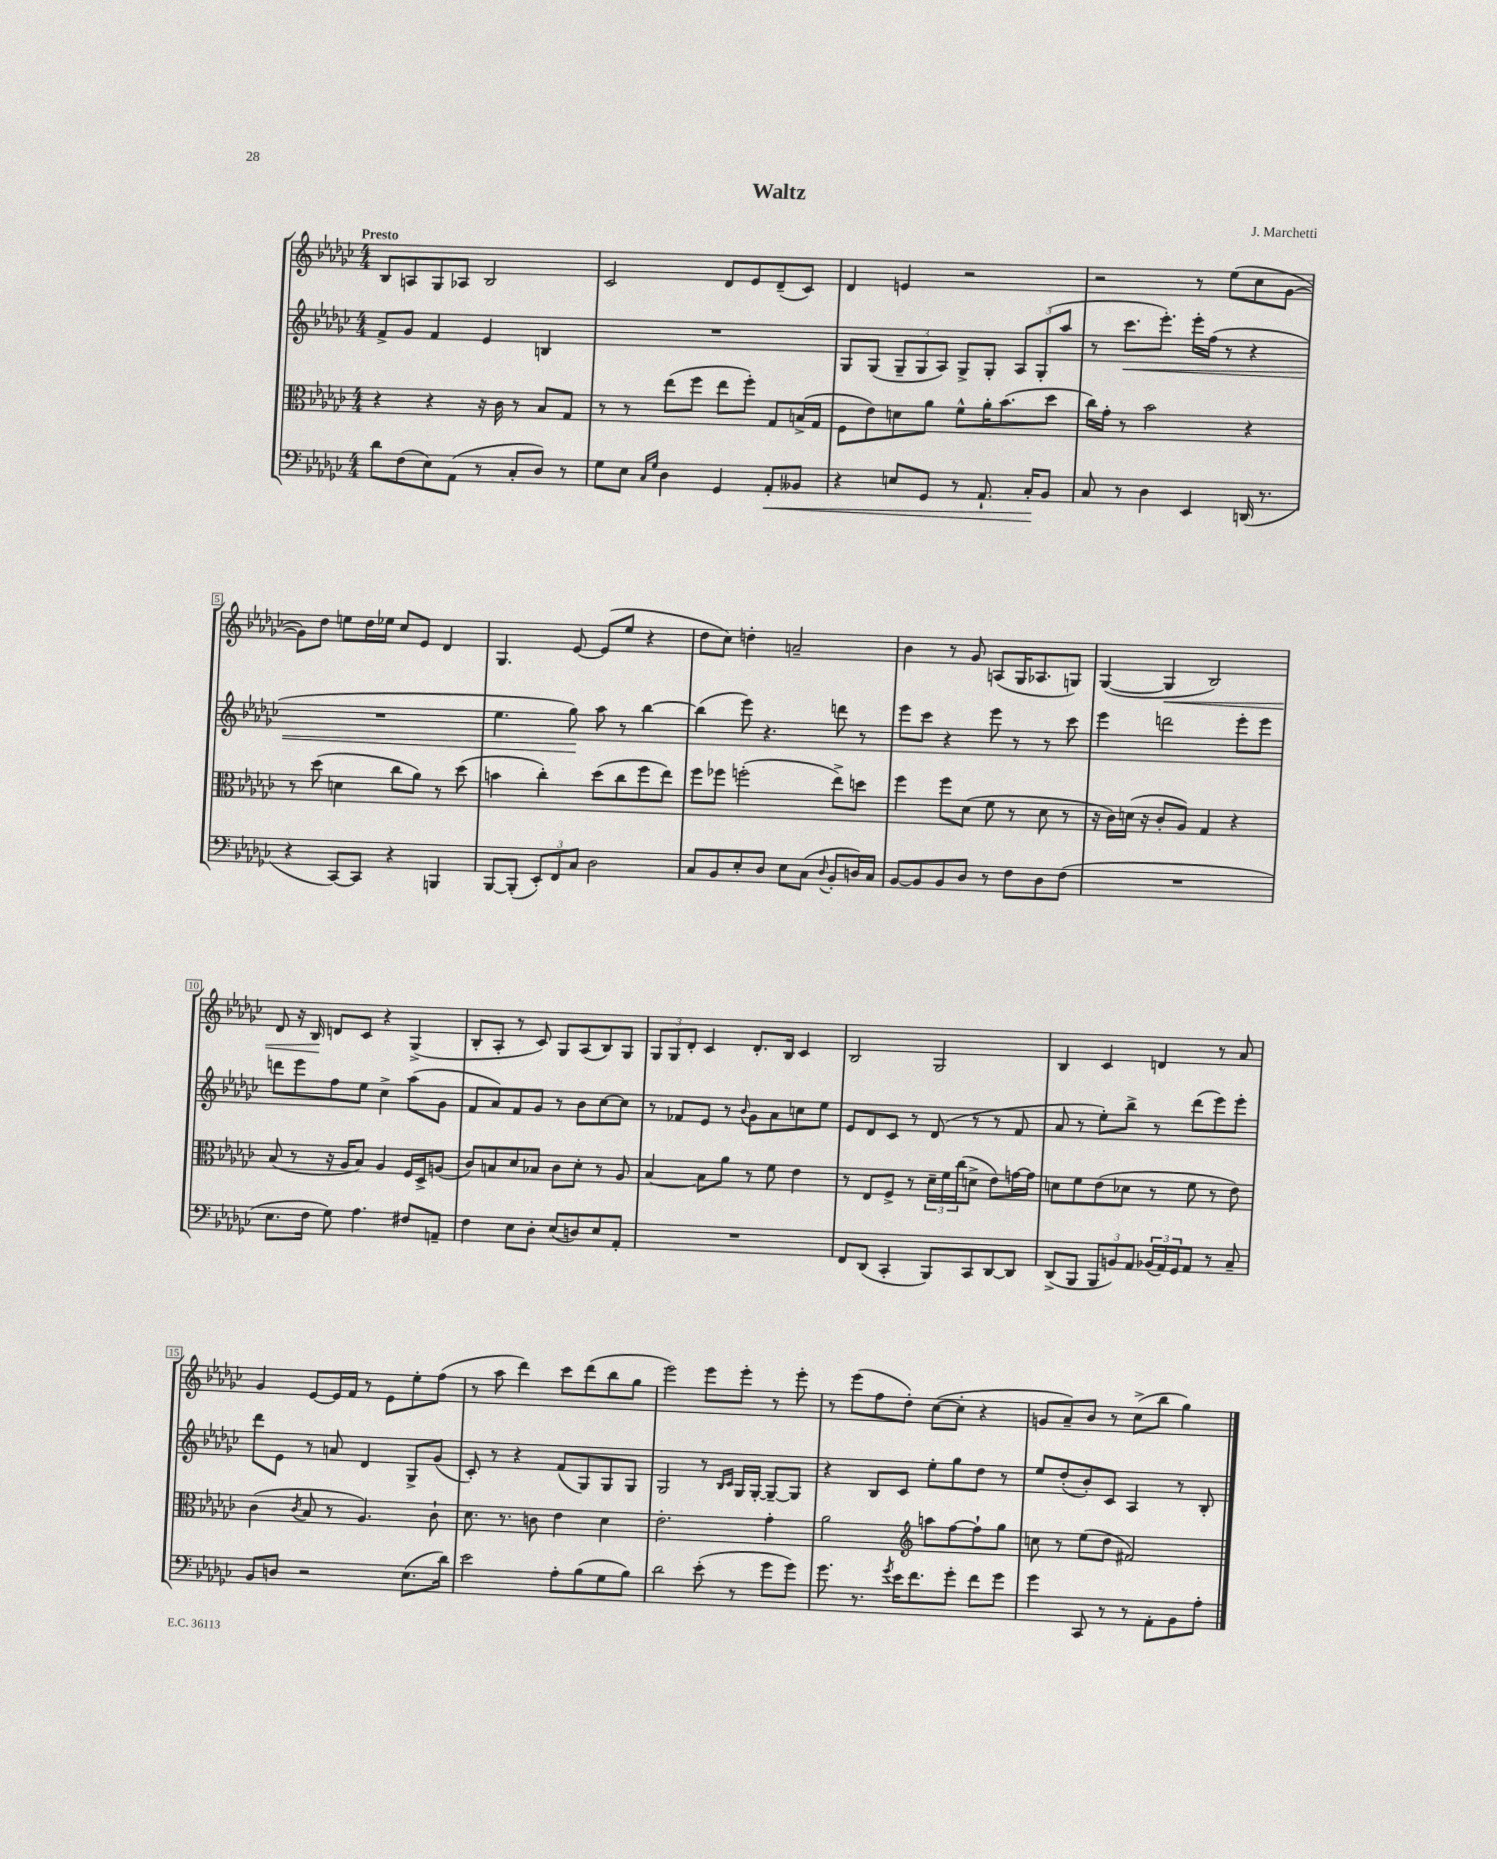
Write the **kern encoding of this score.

**kern	**kern	**kern	**kern
*staff4	*staff3	*staff2	*staff1
*clefF4	*clefC3	*clefG2	*clefG2
*k[b-e-a-d-g-c-]	*k[b-e-a-d-g-c-]	*k[b-e-a-d-g-c-]	*k[b-e-a-d-g-c-]
*M4/4	*M4/4	*M4/4	*M4/4
8d-	4r	8f^	8B-
(8F	.	8g-	8A
8E-)	4r	4f	8G-
(8AA-	.	.	8A-
8r	16r	4e-	2B-
.	16c-	.	.
8C-'	8r	.	.
8D-)	8B-	4B	.
8r	8G-	.	.
=	=	=	=
8G-	8r	1r	2c-
8E-	8r	.	.
16qqC-	.	.	.
16qqG-	.	.	.
4D-	(8ee-	.	.
.	8ff	.	.
4GG-	8ee-	.	8d-
.	8ff')	.	8e-
8AA-'	8G-	.	(8d-~
8BB--	(16B^	.	8c-)
.	16G-	.	.
=	=	=	=
4r	8F	8G-	4d-
.	8e-)	(8G-	.
8E	8d	12G-~	4e
.	.	12G-	.
8GG-	8a-	.	.
.	.	12A-)	.
8r	8f^^	8G-^	2r
8.AA-`	16a-'	8G-'	.
.	(8.b-	.	.
.	.	12A-	.
16C-'	.	.	.
.	.	(12G-'	.
8BB-	8dd-	.	.
.	.	12aa-	.
=	=	=	=
8C-	16cc-)	8r	2r
.	16g-'	.	.
8r	8r	8.ccc-	.
4D-	2b-	.	.
.	.	8.eee-')	.
4EE-	.	16eee-'	8r
.	.	(16ff	.
.	.	8r	(8ee-
(16DD	4r	4r	8cc-
8.r	.	.	.
.	.	.	[8g-
=	=	=	=
4r	8r	1r	8g-])
.	(8dd-	.	8dd-
[8CC-)	4d	.	8ee
8CC-]	.	.	16dd-
.	.	.	16ee-
4r	8cc-	.	8cc-
.	8a-)	.	8e-
4BBB	8r	.	4d-
.	(8dd-	.	.
=	=	=	=
[8BBB-	4b	4.ee-	4.G-
(8BBB-']	.	.	.
12EE-')	4cc-')	.	.
12FF	.	.	.
.	.	8gg-)	[8e-
12C-	.	.	.
2D-	(8dd-	8aa-	(8e-]
.	8cc-	8r	8ee-
.	8ff	[4bb-	4r
.	8ee-)	.	.
=	=	=	=
8C-	8ff	(4bb-]	8dd-
8BB-	8ff-	.	8cc-)
8E-'	(2ff'	8eee-)	4dd'
8D-	.	4.r	.
8E-	.	.	2a~
(8C-	.	.	.
8qqD-	.	.	.
8BB-'	8ee-^)	8ddd	.
16D)	8dd	8r	.
16C-	.	.	.
=	=	=	=
[8BB-	4ff	8eee-	4b-
8BB-]	.	8ccc-	.
8BB-	8ff	4r	8r
8D-	(8d-	.	8g-
8r	8f	8eee-	(8A
8F	8r	8r	16G-
.	.	.	8.A-
8D-	8d-	8r	.
(8F	8r	8ccc-	8G)
=	=	=	=
1r	16r	4eee-	([4G-
.	16c-)	.	.
.	(16d	.	.
.	16r	.	.
.	8c-'	2ddd	4G-]
.	8A-)	.	.
.	4G-	.	2B-)
.	4r	8eee-'	.
.	.	8eee-	.
=	=	=	=
8.E-	(8B-	8ddd	8d-
.	8r	8eee-	16r
16F	.	.	16B-
8G-)	16r	8ff	8d
.	16A-	.	.
4.A-	8B-)	8ee-	8c-
.	4A-	4cc-^	4r
8F#	16F	(8aa-	(4G-^
.	16D-^	.	.
8AA~	(8A	8g-	.
=	=	=	=
4F	8c-)	8f	8B-'
.	8B	8a-)	8A-'
8E-	8d-	8f	8r
8D-'	8B-	8g-	8c-)
(8E-	8c-	8r	8G-
8D)	8d-'	8b-	(8A-
8E-	8r	[8cc-	8B-)
8AA-'	8A-	8cc-]	8G-
=	=	=	=
1r	[4B-	8r	12G-
.	.	.	12G-
.	.	8f-	.
.	.	.	12d-'
.	8B-]	8e-	4c-
.	8a-	8r	.
.	.	8qqb-	.
.	8r	8g-	8.d-'
.	8f	8a-	.
.	.	.	16B-
.	4e-	8cc	4c-
.	.	8ee-	.
=	=	=	=
8FF	8r	8e-	2B-
(8DD-	8E-	8d-	.
4CC-'	8F^	8c-	.
.	8r	8r	.
8BBB-)	24d-~	(8d-	2G-
.	24f	.	.
.	(24cc-	.	.
8CC-	8d^	8r	.
[8DD-	8e-)	8r	.
8DD-]	[16g	8f	.
.	16g]	.	.
=	=	=	=
(8DD-^	8d	8a-	4B-
8BBB-	8f	8r	.
12BBB-	(8e-	8ee-')	4c-
12BB)	.	.	.
.	8d-	8bb-^	.
12AA-	.	.	.
(24BB-	8r	8r	4d
24AA-)	.	.	.
24GG-	.	.	.
8AA-	8f	(8ddd-	.
8r	8r	8eee-)	8r
8C-~	8e-)	8eee-'	8a-
=	=	=	=
8BB-	(4c-	8ddd-	4g-
8D	.	8e-	.
.	8qc-	.	.
2r	8B-	8r	[8e-
.	8r	8a	16e-]
.	.	.	16f
.	4.A-)	4d-	8r
.	.	.	8e-
(8.E-	.	8G-^	8ee-'
.	8c-`	(8g-	(8ff
16d-)	.	.	.
=	=	=	=
2e-	8.d-	8c-')	8r
.	.	8r	8aa-
.	8.r	.	.
.	.	4r	4ddd-)
.	8c	.	.
8A-'	4e-	(8f	8ccc-
(8B-	.	8G-)	(8ddd-
8G-	4d-	8G-	8bb-
8B-)	.	8G-	8gg-
=	=	=	=
2d-	2.e-'	2G-	2eee-)
(8e-'	.	8r	8eee-
.	.	16qqB-	.
.	.	16qqc-	.
8r	.	16G-	8eee-'
.	.	[16G-'	.
8g-	4g-'	8G-~_	8r
8g-)	.	8G-]	8eee-'
=	=	=	=
8.g-	2a-	4r	8r
.	.	.	(8eee-
8.r	.	.	.
.	.	8B-	8ff
8qg-	.	.	.
16e-	.	8c-	8dd-')
8.f	.	.	.
*	*clefG2	*	*
.	8aa	8ee-'	([8cc-
8g-'	[8ff	8gg-	8cc-']
8f	8ff`]	8dd-	4r
8g-	8gg-	8r	.
=	=	=	=
4g-	8cc	8ee-	8g
.	8r	(8dd-'	8a-~)
8CC-	(8ee-	8b-')	8b-
8r	8dd-	8c-	8r
8r	2f#)	4A-	(8cc-^
8AA-'	.	.	8bb-
8BB-	.	8r	4gg-)
8A-'	.	8B-'	.
==	==	==	==
*-	*-	*-	*-
